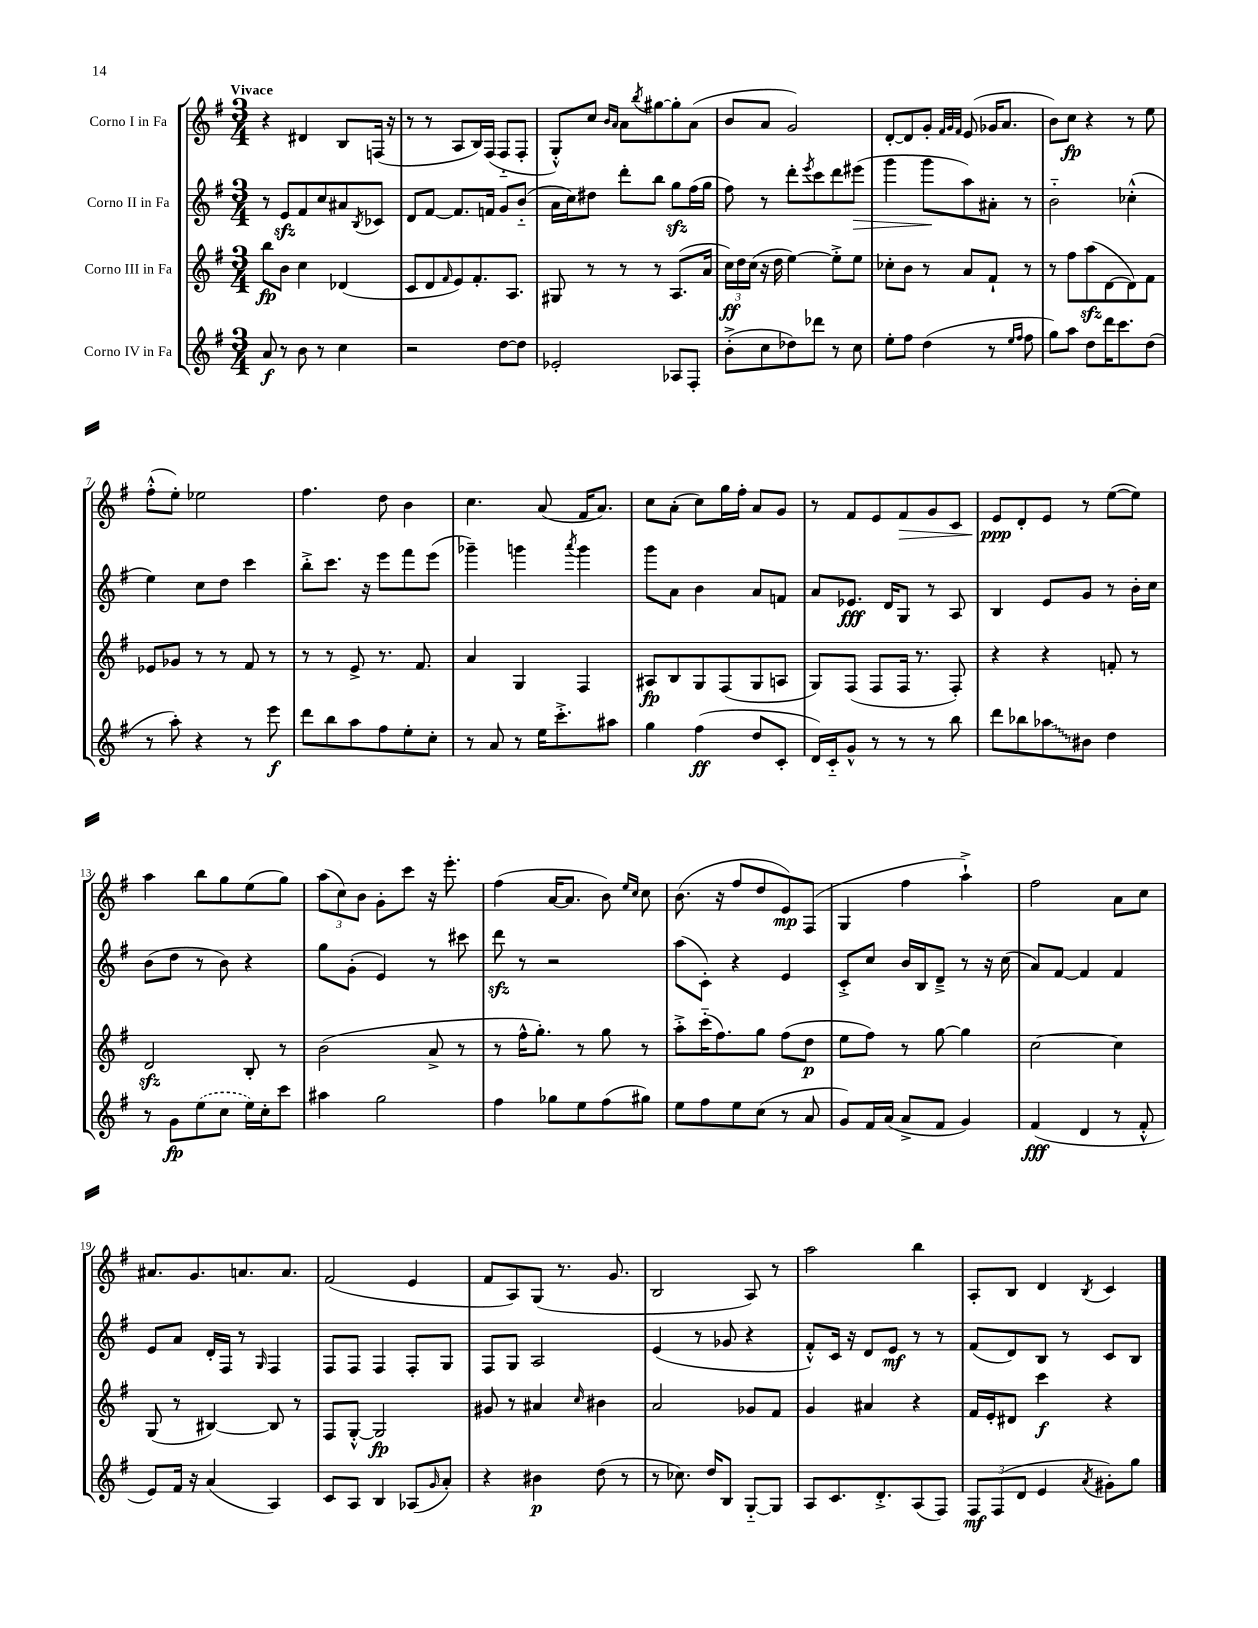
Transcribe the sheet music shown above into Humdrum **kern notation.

**kern	**kern	**kern	**kern
*staff4	*staff3	*staff2	*staff1
*clefG2	*clefG2	*clefG2	*clefG2
*k[f#]	*k[f#]	*k[f#]	*k[f#]
*M3/4	*M3/4	*M3/4	*M3/4
8a/	8bb\L	8r	4r
8r	8b\J	8e/L	.
8b\	4cc\	8f#/	4d#/
8r	.	8cc/	.
4cc\	(4d-/	8a#/	8B/L
.	.	8qB/	.
.	.	8c-/J	(16F/Jk
.	.	.	16r
=	=	=	=
2r	8c/L	8d/L	8r
.	8d/	[8f#/J	8r
.	16qqf#/	.	.
.	8e/)	8.f#/]L	8A/L
.	8.f#'/	.	16B/L)
.	.	16f/Jk	(16F#/JJ
[8dd\L	.	8g/L	8F#'~/L
.	8.A/J	.	.
8dd\]J	.	(8b'~/J	8F#'/J
=	=	=	=
2e-'/	8G#/	16a\LL	8G'^^/L)
.	.	16cc\J)	.
.	8r	8dd#\J	8cc/J
.	.	.	16qqb/LL
.	.	.	16qqa/JJ
.	8r	8ddd'\L	8a\L
.	.	.	8qbb/
.	8r	8bb\J	[8gg#\
8A-/L	(8.A/L	8gg\L	8gg#'\]
8F#'/J	.	(16ff#\L	(8a\J
.	16a/Jk	16gg\JJ	.
=	=	=	=
(8b'^\L	24cc\LL)	8ff#\)	8b/L
.	24dd\	.	.
.	(24cc\JJ	.	.
8cc\	16r	8r	8a/J
.	16dd\	.	.
8dd-\)	[4ee\)	8ddd'\L	2g/)
.	.	8qeee/	.
8ddd-\J	.	8ccc\	.
8r	8ee'^\]L	8ddd\	.
8cc\	8ee\J	(8eee#\J	.
=	=	=	=
8ee'\L	8cc-'\L	4ggg\	[8d'/L
8ff#\J	8b\J	.	8d/]
(4dd\	8r	8ggg\L	8g'/J
.	.	.	32qqf#/LLL
.	.	.	32qqg/
.	.	.	32qqf#/JJJ
.	8a/L	8aa\)	(8e/
8r	8f#`/J	8a#'\J	16g-/LK
.	.	.	8.a/J
16qqee/LL	.	.	.
16qqff#/JJ	.	.	.
8ff#\	8r	8r	.
=	=	=	=
8gg\L)	8r	2b'~\	8b\L)
8aa\J	8ff#\L	.	8cc\J
8dd\L	(8aa\	.	4r
16ddd\K	[8d\	.	.
8.ccc\	.	.	.
.	8d\])	(4cc-'^^\	8r
(8dd\J	8f#\J	.	8ee\
=	=	=	=
8r	8e-/L	4ee\)	(8ff#'^^\L
8aa'\)	8g-/J	.	8ee'\J)
4r	8r	8cc\L	2ee-\
.	8r	8dd\J	.
8r	8f#/	4ccc\	.
8eee\	8r	.	.
=	=	=	=
8ddd\L	8r	8bb'^\L	4.ff#\
8bb\	8r	8.ccc\J	.
8aa\	8e^/	.	.
.	.	16r	.
8ff#\	8.r	8eee\L	8dd\
8ee'\	.	8fff#\	4b\
.	8.f#/	.	.
8cc'\J	.	(8eee\J	.
=	=	=	=
8r	4a/	4ggg-~\)	4.cc\
8a/	.	.	.
8r	4G/	4ggg\	.
16ee\LK	.	.	(8a/
8.ccc'^\	.	.	.
.	.	8qaaa/	.
.	4F#/	4ggg\	16f#/LK
.	.	.	8.a/J)
8aa#\J	.	.	.
=	=	=	=
4gg\	8A#/L	8ggg\L	8cc\L
.	8B/	8a\J	(8a'\J
(4ff#\	8G/	4b\	8cc\L)
.	(8F#/	.	16gg\L
.	.	.	16ff#'\JJ
8dd/L	8G/	8a/L	8a/L
8c'/J	8A/J	8f/J	8g/J
=	=	=	=
16d/LL)	8G/L)	8a/L	8r
16c'~/J	.	.	.
8g^^/J	(8F#/J	8.e-/J	8f#/L
8r	8F#/L	.	8e/
.	.	16d/LK	.
8r	16F#/Jk	8G/J	8f#/
.	8.r	.	.
8r	.	8r	8g/
8bb\	8F#'/)	8A/	8c/J
=	=	=	=
8ddd\L	4r	4B/	8e/L
8bb-\	.	.	8d'/
8aa-\	4r	8e/L	8e/J
8b#\J	.	8g/J	8r
4dd\	8f'/	8r	([8ee\L
.	8r	16b'\LL	8ee\]J)
.	.	16cc\JJ	.
=	=	=	=
8r	2d/	(8b\L	4aa\
8g\L	.	8dd\J	.
(8ee\	.	8r	8bb\L
8cc\J	.	8b\)	8gg\
16ee\LL)	8B'/	4r	(8ee\
16cc'\J	.	.	.
8ccc\J	8r	.	8gg\J)
=	=	=	=
4aa#\	(2b\	8gg\L	(12aa\L
.	.	.	12cc\)
.	.	(8g'\J	.
.	.	.	12b\J
2gg\	.	4e/)	8g'\L
.	.	.	8ccc\J
.	8a^/	8r	16r
.	.	.	8.eee'\
.	8r	8ccc#\	.
=	=	=	=
4ff#\	8r	8ddd\	(4ff#\
.	16ff#^^\LK	8r	.
.	8.gg'\J)	.	.
8gg-\L	.	2r	[16a/LK
.	.	.	8.a/]J
8ee\	8r	.	.
(8ff#\	8gg\	.	8b\)
.	.	.	16qqee/LL
.	.	.	16qqcc/JJ
8gg#\J)	8r	.	8cc\
=	=	=	=
8ee\L	8aa'^\L	(8aa\L	(8.b\
8ff#\	(16ccc'~\K	8c'\J)	.
.	8.ff#\)	.	16r
8ee\	.	4r	8ff#/L
(8cc\J	8gg\J	.	8dd/
8r	(8ff#\L	4e/	8e/)
8a/	8dd\J	.	(8F#/J
=	=	=	=
8g/L)	8ee\L	8c'^/L	4G/
16f#/L	8ff#\J)	8cc/J	.
(16a/JJ	.	.	.
8a^/L	8r	16b/LL	4ff#\
.	.	16B/J	.
8f#/J	[8gg\	8d~^/J	.
4g/)	4gg\]	8r	4aa`^\)
.	.	16r	.
.	.	(16cc\	.
=	=	=	=
(4f#/	[2cc\	8a/L)	2ff#\
.	.	[8f#/J	.
4d/	.	4f#/]	.
8r	4cc\]	4f#/	8a\L
8f#'^^/	.	.	8cc\J
=	=	=	=
8e/L)	(8G/	8e/L	8.a#/L
16f#/Jk	8r	8a/J	.
16r	.	.	8.g/
(4a/	[4B#/)	16d'/LL	.
.	.	16F#/JJ	.
.	.	8r	8.a/
.	.	16qqG/	.
4A/)	8B#/]	4F#/	.
.	.	.	8.a/J
.	8r	.	.
=	=	=	=
8c/L	8F#/L	8F#/L	(2f#/
8A/J	[8G'^^/J	8F#/J	.
4B/	2G/]	4F#/	.
(8A-/L	.	8F#'/L	4e/
16qqg/	.	.	.
8a'/J)	.	8G/J	.
=	=	=	=
4r	8g#/	8F#/L	8f#/L
.	8r	8G/J	8A/)
4b#\	4a#/	2A/	(8G/J
.	.	.	8.r
.	16qqcc/	.	.
(8dd\	4b#\	.	.
.	.	.	8.g/
8r	.	.	.
=	=	=	=
8r	2a/	(4e/	2B/
8.cc-\)	.	.	.
.	.	8r	.
16dd/LK	.	.	.
8B/J	.	8g-/	.
[8G'~/L	8g-/L	4r	8A/)
8G/]J	8f#/J	.	8r
=	=	=	=
8A/L	4g/	8f#'^^/L)	2aa\
8.c/	.	16c/Jk	.
.	.	16r	.
.	4a#/	8d/L	.
8.d'^/	.	.	.
.	.	8e/J	.
(8A/	4r	8r	4bb\
8F#/J)	.	8r	.
=	=	=	=
12F#/L	16f#/LL	(8f#/L	8A'/L
.	16e'/J	.	.
(12F#/	.	.	.
.	8d#/J	8d/)	8B/J
12d/J	.	.	.
4e/	4ccc\	8B/J	4d/
.	.	8r	.
8qa/	.	.	8qB/
8g#'\L)	4r	8c/L	4c/
8gg\J	.	8B/J	.
==	==	==	==
*-	*-	*-	*-
